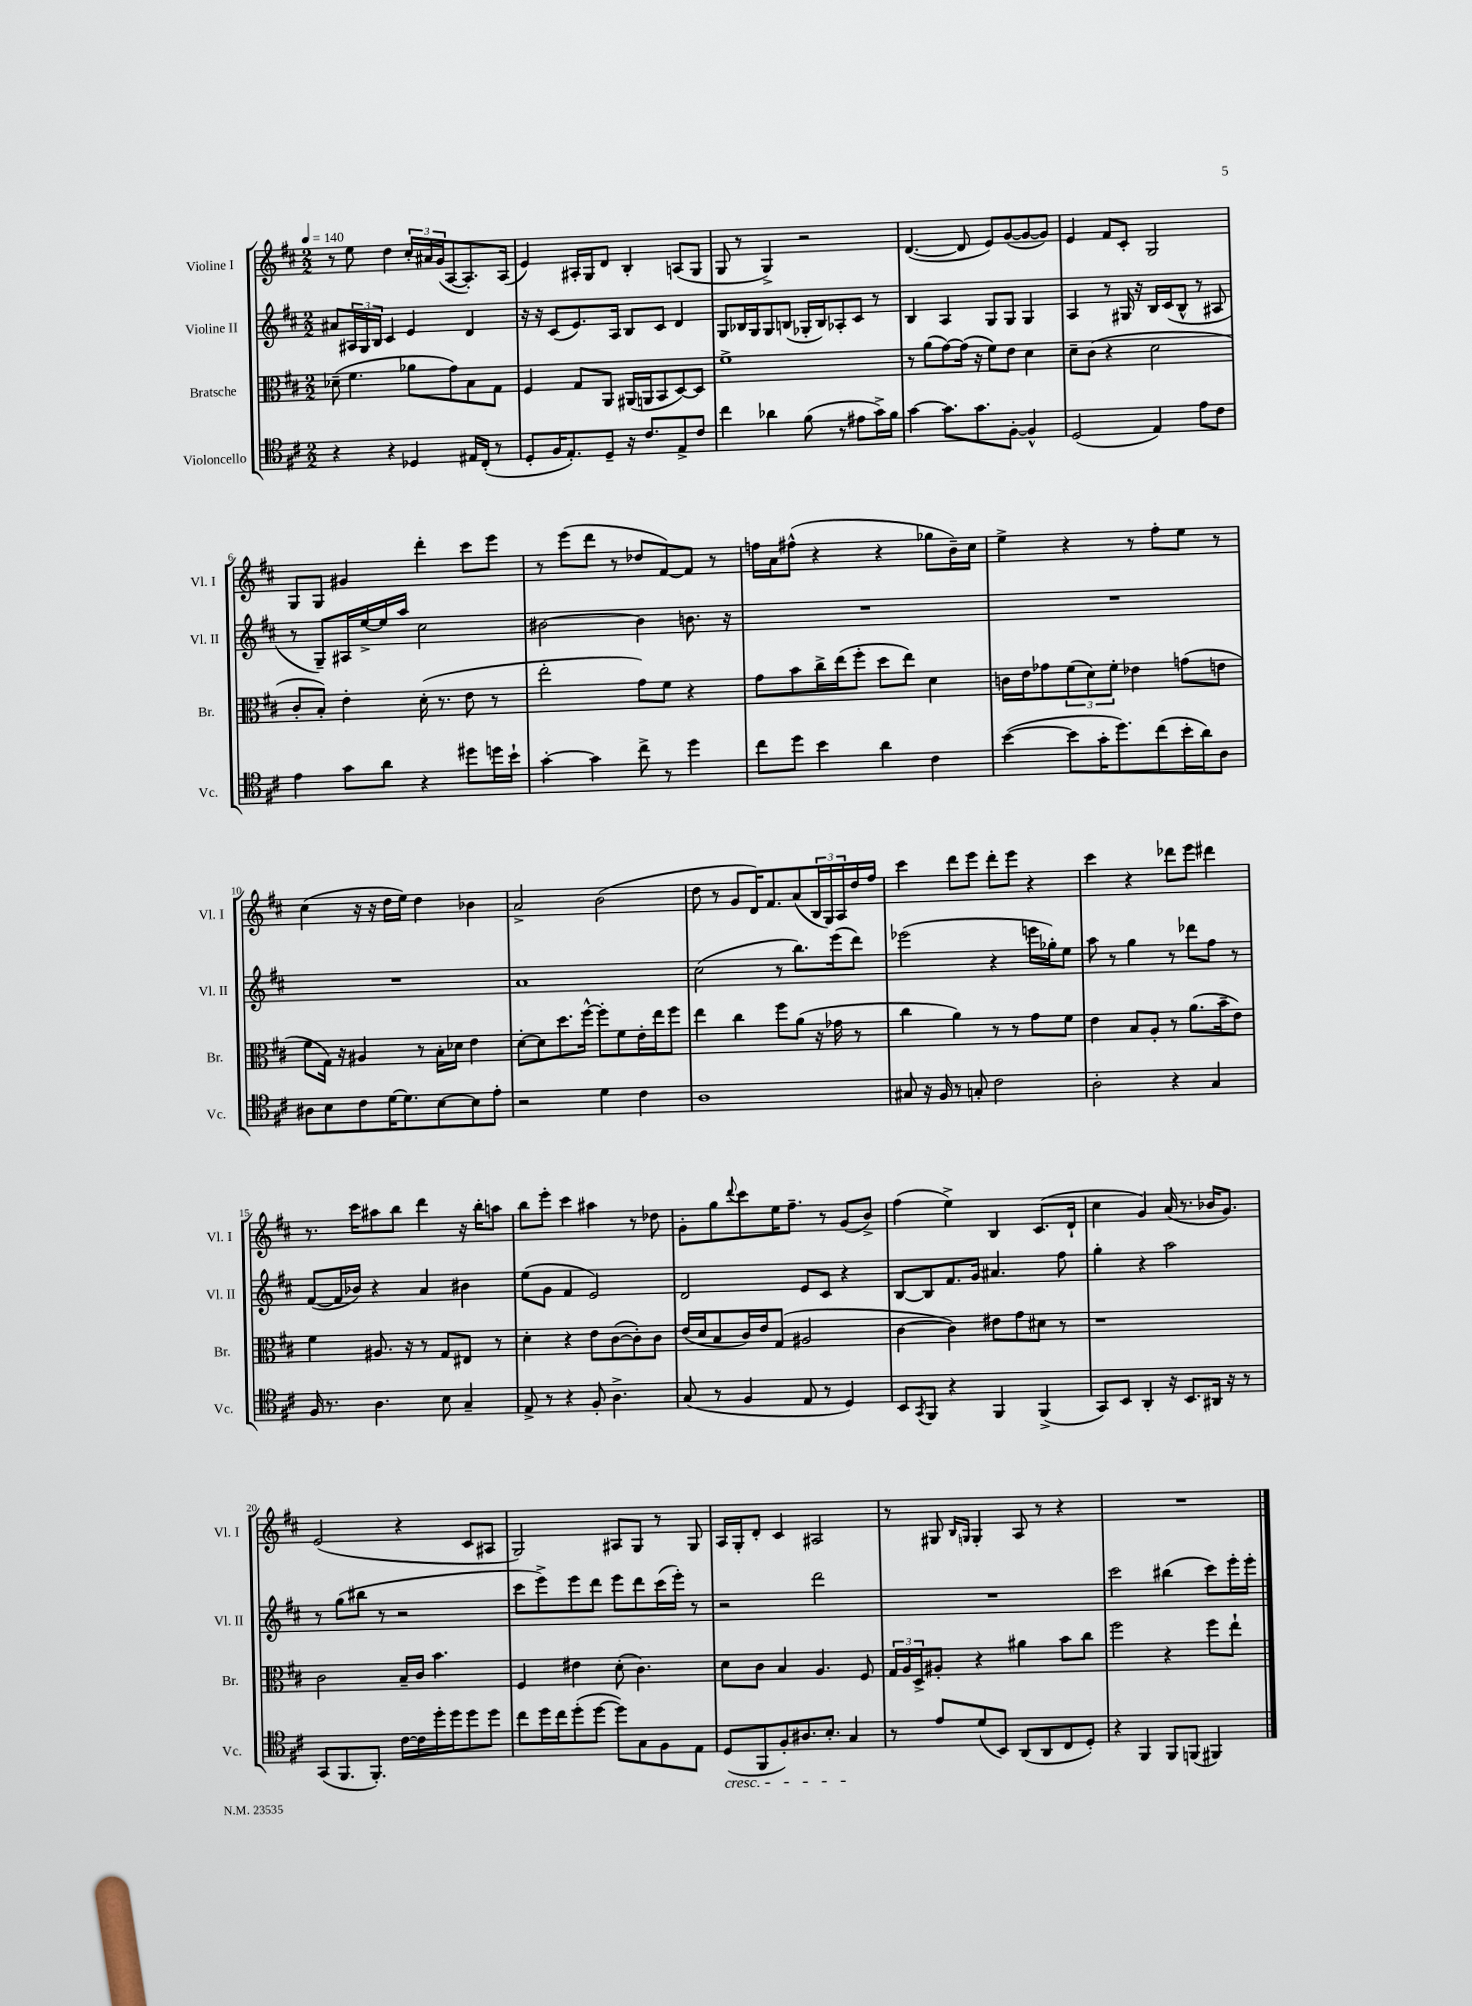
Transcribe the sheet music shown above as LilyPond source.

<<
\new StaffGroup <<
\new Staff = "s0" \with { instrumentName = "Violine I" shortInstrumentName = "Vl. I" } {
    \clef treble \key d \major \numericTimeSignature \time 2/2 \tempo 4 = 140
    r8 e''8 d''4 \tuplet 3/2 { cis''16-. ais'16 g'16( } a8~ a8.-.) a16( |
    e'4) ais16-. g16 d'8 b4-. a8( g8 |
    g8 r8 g4->) r2 |
    d'4.~( d'8 e'8) g'8~( g'8~ g'8) |
    e'4 fis'8 cis'8-. g2 |
    g8 g8 gis'4 d'''4-. cis'''8 e'''8 |
    r8 e'''8( d'''8 r8 des''8 fis'8~) fis'8 r8 |
    f''16 a'16 fis''8-^( r4 r4 ges''8 b'16--) cis''16 |
    e''4-> r4 r8 fis''8-. e''8 r8 |
    cis''4( r16 r16 d''16 e''16) d''4 bes'4 |
    a'2-> b'2( |
    d''8 r8 g'8 d'16) fis'8. a'8( \tuplet 3/2 { b16 g16) a16 } d''16 fis''16 |
    cis'''4 d'''8 e'''8 d'''8-. e'''8 r4 |
    cis'''4 r4 des'''8 e'''8 dis'''4 |
    r8. cis'''16 ais''8 b''8 d'''4 r16 b''16-. a''8 |
    b''8 e'''8-. cis'''4 ais''4 r8 des''8 |
    g'8-. g''8 \appoggiatura { d'''8 } cis'''8 e''16 fis''8.-- r8 g'8( b'8->) |
    fis''4( e''4->) b4 cis'8.( d'16-! |
    cis''4 g'4) a'16( r8. bes'16 g'8.) |
    e'2( r4 cis'8 ais8 |
    g2) ais8 g8 r8 g8 |
    a16 g16-. d'8-. cis'4 ais2 |
    r8 gis8 \grace { b16 g16 } g4-. a8 r8 r4 |
    R1 \bar "|." |
}
\new Staff = "s1" \with { instrumentName = "Violine II" shortInstrumentName = "Vl. II" } {
    \clef treble \key d \major \numericTimeSignature \time 2/2
    ais'8 \tuplet 3/2 { ais16 g16 b16 } cis'4 e'4 d'4 |
    r16 r16 cis'8( e'8.) a16 b8 cis'8 d'4 |
    g8 bes16 g16 g8 b8( ges16-. b16) aes8-. cis'8 r8 |
    b4 a4 g8 g8 g4 |
    a4 r8 gis16 r16 b16 cis'16( b8-^ r8 ais8 |
    r8 g8--) ais16 e''16~-> e''16 a''16 cis''2 |
    bis'2~ bis'4 b'8. r16 |
    R1 |
    R1 |
    R1 |
    a'1 |
    cis''2( r8 b''8.) e'''16( d'''8) |
    ees'''2( r4 e'''16 ges''16-.) e''8 |
    a''8 r8 g''4 r8 des'''8 fis''8 r8 |
    fis'8~( fis'16 bes'16) r4 a'4 bis'4 |
    e''8( g'8 fis'4 e'2) |
    d'2 e'8 cis'8 r4 |
    b8~ b8 fis'8. g'16 ais'4. fis''8 |
    g''4-. r4 a''2 |
    r8 g''8( bis''8 r8 r2 |
    cis'''8 e'''8->) e'''8 d'''8 e'''8 d'''8 cis'''16( e'''16-.) r8 |
    r2 d'''2 |
    R1 |
    cis'''2 bis''4( cis'''8) e'''16-. e'''16-. \bar "|." |
}
\new Staff = "s2" \with { instrumentName = "Bratsche" shortInstrumentName = "Br." } {
    \clef alto \key d \major \numericTimeSignature \time 2/2
    des'8--( fis'4. aes'8 g'8) b8 g8 |
    fis4 g8 a,8 ais,16( a,16 b,8 d8~) d8 |
    fis'1-> |
    r8 a'8( g'8~) g'16( r16 fis'8) e'8 d'4 |
    d'8-- cis'8( r4 d'2 |
    cis'8-. b8-.) e'4-. d'16-.( r8. e'8 r8 |
    e''2-. g'8) fis'8 r4 |
    g'8 b'8 cis''16-> e''16( fis''8-. d''8 e''8) d'4 |
    c'16 e'16 ges'8 \tuplet 3/2 { fis'8( d'8) fis'8-. } ees'4 g'8( e'8 |
    fis'8 g16) r16 ais4 r8 b16-. des'16 e'4 |
    d'8~-. d'8 d''8. fis''16~-^ fis''8-. fis'8 e'16-. e''16 fis''8 |
    e''4 cis''4 fis''8 a'8( r16 ges'16 r8 |
    cis''4 a'4) r8 r8 g'8 fis'8 |
    e'4 b8 a8-. r8 a'8.( b'16-- e'8) |
    fis'4 ais8. r16 r8 g8 eis8 r8 |
    d'4-. r4 e'8 cis'8~( cis'8-.) cis'8 |
    e'16( d'16 b8 cis'16) e'16 g8( ais2 |
    cis'4~ cis'4) eis'8 g'8 dis'8 r8 |
    r1 |
    cis'2 b16-- cis'16 b'4. |
    fis4 eis'4 d'8-.( cis'4.) |
    d'8 cis'8 b4 a4. fis8 |
    \tuplet 3/2 { g16 a16 d16-> } ais8-. r4 ais'4 b'8 cis''8 |
    fis''2 r4 fis''8 e''8-! \bar "|." |
}
\new Staff = "s3" \with { instrumentName = "Violoncello" shortInstrumentName = "Vc." } {
    \clef tenor \key d \major \numericTimeSignature \time 2/2
    r4 r4 des4 eis16 cis16-.( r8 |
    d8-. fis16 e8.-.) d8-- r16 cis'8. e8-> cis'8 |
    cis''4 aes'4 fis'8( r8 eis'8 g'16->) fis'16 |
    g'4~ g'8. g'8. fis8~-. fis4-^ |
    d2( e4) e'8 cis'8 |
    e'4 g'8 a'8 r4 dis''8 d''16 b'16-! |
    g'4~-. g'4 cis''8-> r8 d''4 |
    cis''8 d''8 b'4 a'4 cis'4 |
    b'4~( b'8 g'16-. d''8.) cis''8( b'16-. a'16) a8 |
    ais8 b8 cis'8 d'16~ d'8. b8~ b8 e'8-. |
    r2 d'4 cis'4 |
    a1 |
    gis8 r16 fis16 r8 g8-. cis'2 |
    a2-. r4 g4 |
    fis16 r8. a4. b8 g4-- |
    e8-> r8 r4 fis8-. a4.-> |
    g8( r8 fis4 e8 r8 d4) |
    b,8 \acciaccatura { g,8 } fis,8 r4 fis,4 fis,4->( |
    g,8) b,8 a,4-. r16 b,8. ais,16 r16 r8 |
    g,8( fis,8. fis,8.-.) cis'16~ cis'16 d''16-. d''16 d''8 d''8 |
    cis''8 d''16 cis''16 d''8-.( d''8~ d''8) g8 fis8 e8 |
    d8\cresc( fis,8 fis8-.) ais8. b8.-. g4\! |
    r8 e'8 d'8( b,8) a,8( a,8 cis8 d8-.) |
    r4 fis,4 fis,8 f,8( fis,4) \bar "|." |
}
>>
>>
